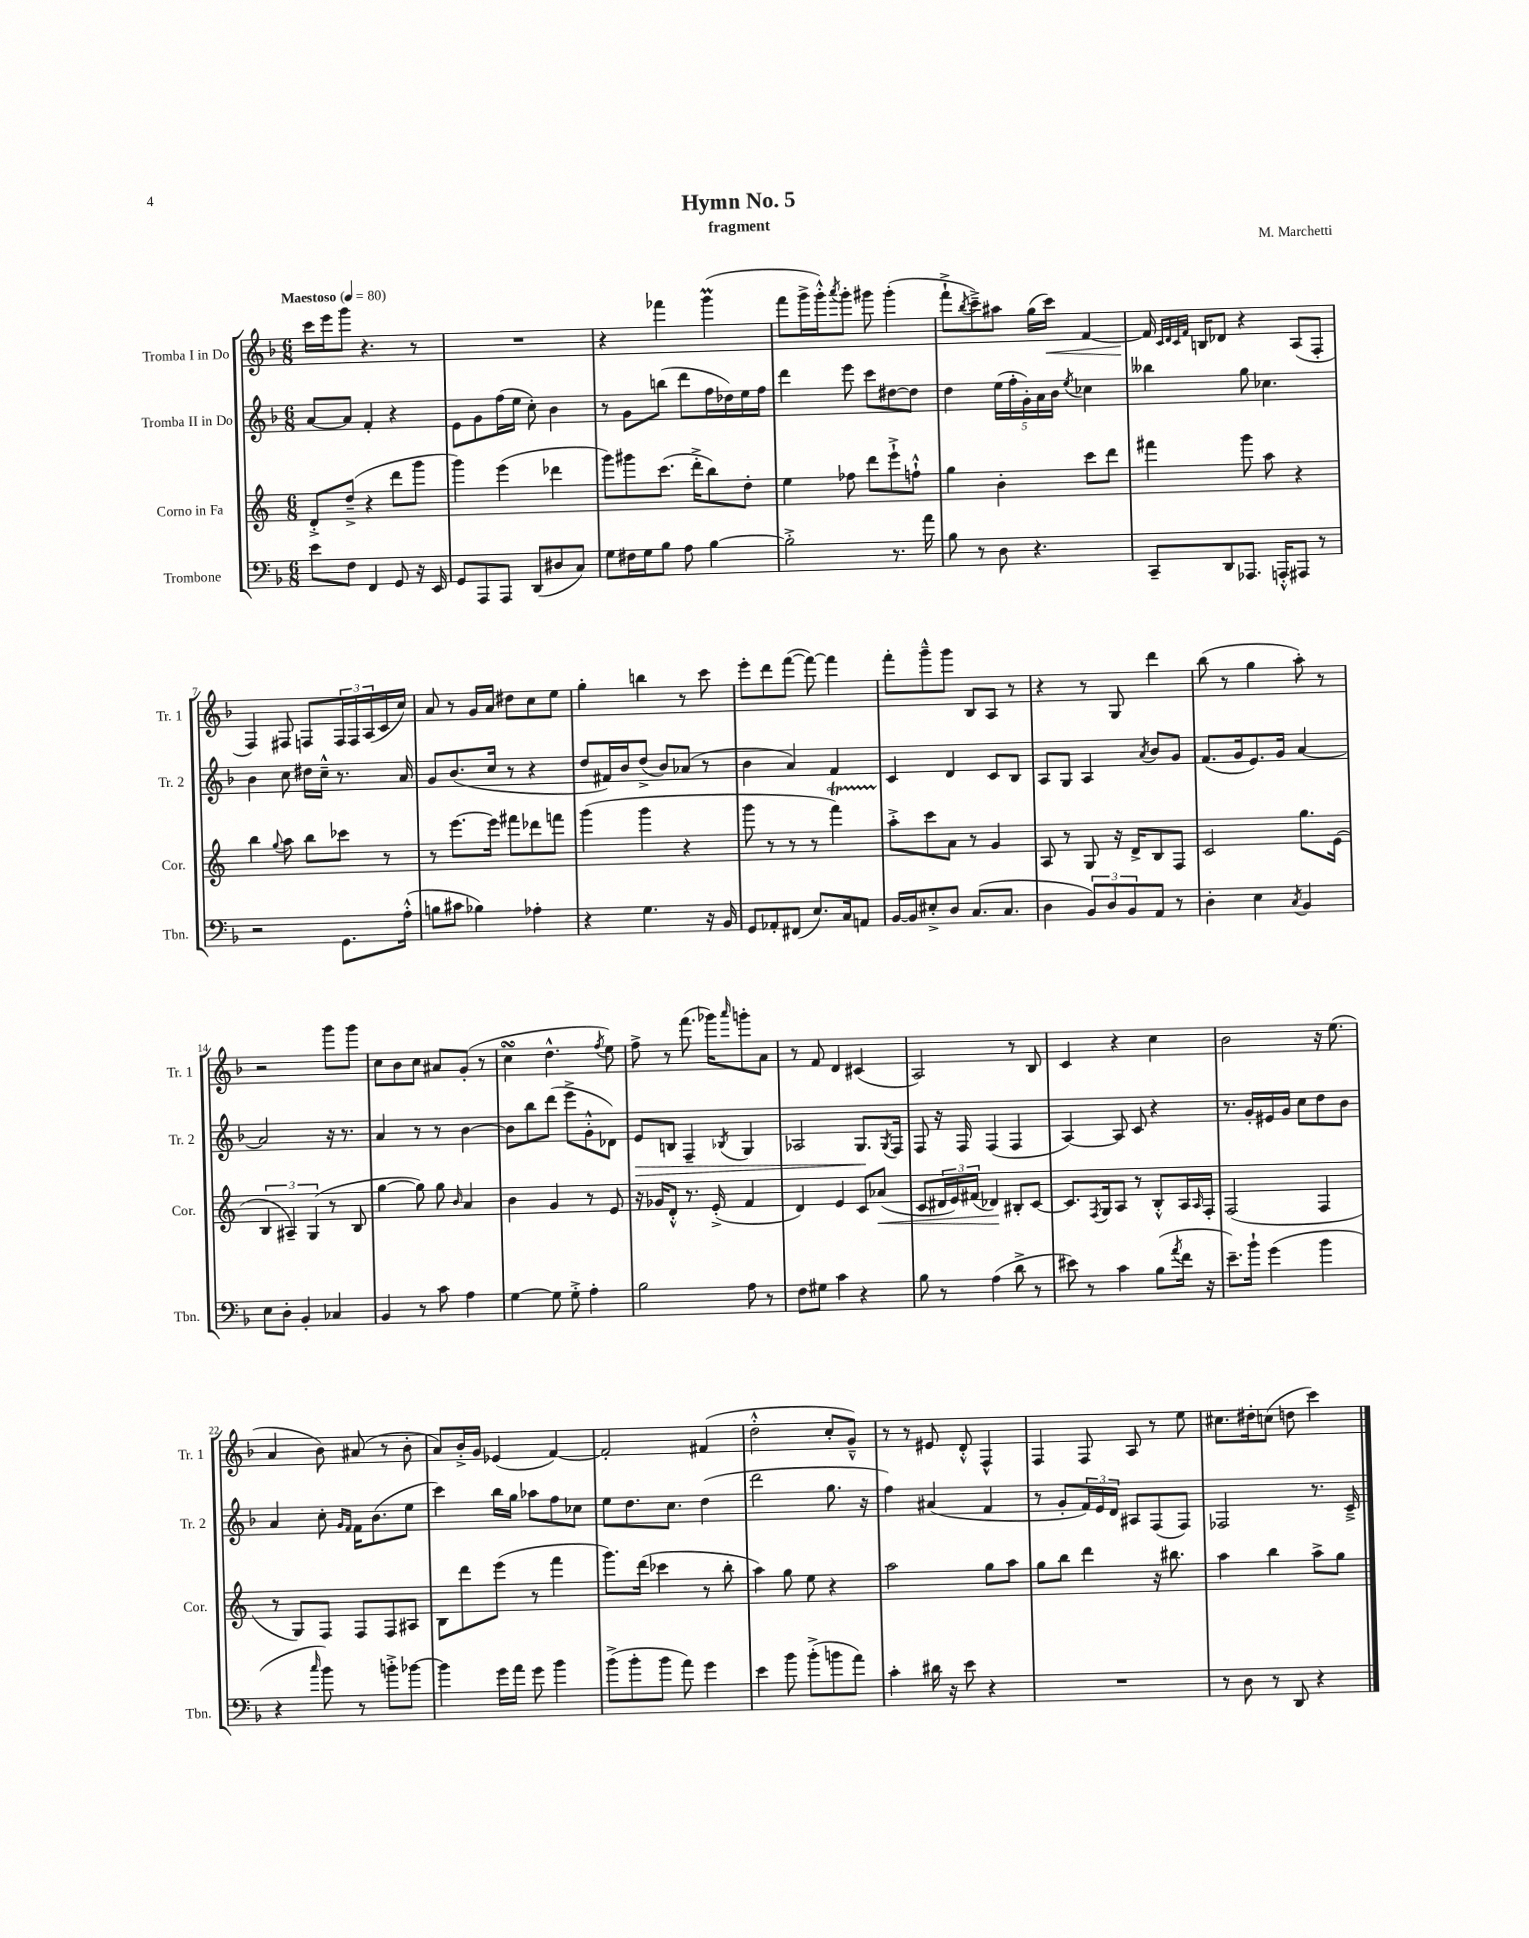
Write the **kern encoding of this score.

**kern	**kern	**dynam	**kern	**dynam	**kern	**dynam
*part4	*part3	*part3	*part2	*part2	*part1	*part1
*staff4	*staff3	*staff3	*staff2	*staff2	*staff1	*staff1
*I"Trombone	*I"Corno in Fa	*	*I"Tromba II in Do	*	*I"Tromba I in Do	*
*I'Tbn.	*I'Cor.	*	*I'Tr. 2	*	*I'Tr. 1	*
*clefF4	*clefG2	*	*clefG2	*	*clefG2	*
*k[b-]	*k[]	*	*k[b-]	*	*k[b-]	*
*M6/8	*M6/8	*	*M6/8	*	*M6/8	*
*MM80	*MM80	*	*MM80	*	*MM80	*
=1	=1	=1	=1	=1	=1	=1
!	!	!	!	!	!LO:TX:a:B:t=Maestoso	!
8e\L	8d'^/L	.	[8a/L	.	16ccc\LL	.
.	.	.	.	.	16eee\J	.
8F\J	(8dd~^/J	.	8a/J]	.	8ggg\J	.
4FF/	4r	.	4f'/	.	4.r	.
8GG/	8ddd\L	.	4r	.	.	.
16r	8ggg\J	.	.	.	8r	.
16EE/	.	.	.	.	.	.
=2	=2	=2	=2	=2	=2	=2
8GG/L	4ggg\)	.	8e\L	.	2.r	.
8AAA/	.	.	8g\	.	.	.
8AAA/J	(4eee\	.	(16ff\L	.	.	.
.	.	.	16ee\JJ	.	.	.
(8DD/L	.	.	8cc'\)	.	.	.
8D#X/	4ddd-X\	.	4b-\	.	.	.
8C/J)	.	.	.	.	.	.
=3	=3	=3	=3	=3	=3	=3
8G\L	8ggg\L)	.	8r	.	4r	.
16F#X\L	8ggg#X\	.	8g\L	.	.	.
16G\J	.	.	.	.	.	.
8B-\J	(8.ccc\J	.	(8bbn\J	.	4fff-X\	.
8A\	.	.	8ddd\L	.	.	.
.	16ddd'^\KL	.	.	.	.	.
[4B-\	8bb\)	.	16ff\L	.	(4gggM\	.
.	.	.	16dd-X\)	.	.	.
.	8dd'\J	.	16ee\	.	.	.
.	.	.	16ff\JJ	.	.	.
=4	=4	=4	=4	=4	=4	=4
2B-'^\]	4ee\	.	4ddd\	.	8fff\L	.
.	.	.	.	.	16ggg^\L	.
.	.	.	.	.	16ggg'^^\J)	.
.	.	.	.	.	8qaaa/	.
.	8ff-X\	.	8eee\	.	8ggg'\J	.
.	8ddd\L	.	8ccc\L	.	8ggg#X\	.
8.r	8eee`^\	.	[8dd#X\	.	(4ggg#'\	.
.	8ffn`^^\J	.	8dd#\J]	.	.	.
16a\	.	.	.	.	.	.
=5	=5	=5	=5	=5	=5	=5
8B-\	4gg\	.	4dd\	.	8fff`^\L	.
.	.	.	.	.	8qbb-/	.
8r	.	.	.	.	8ccc~^\)	.
8D\	4b'\	.	(20ee\LL	.	8aa#X\J	.
.	.	.	20ff'\	.	.	.
.	.	.	20g'\)	.	.	.
4.r	.	.	.	.	(16gg\LL	.
.	.	.	20a\	.	.	.
!	!	!	!	!	!	!LO:HP:b
.	.	.	.	.	16ccc\JJ)	<
.	.	.	20b-\JJ	.	.	.
.	.	.	8qee/	.	.	.
.	8ccc\L	.	4cc-X\	.	[4f/	.
.	8ddd\J	.	.	.	.	.
=6	=6	=6	=6	=6	=6	=6
8CC~/L	4fff#X\	.	4bb--X\	.	16f/]	.
.	.	.	.	.	32qqc/LLL	.
.	.	.	.	.	32qqd/	.
.	.	.	.	.	32qqc/	.
.	.	.	.	.	32qqf/JJJ	.
.	.	.	.	.	16Bn/KL	[
8DD/	.	.	.	.	8d-X/J	.
8.AAA-X/J	8ggg\	.	8gg\	.	4r	.
.	8aa\	.	4.cc-X\	.	.	.
16AAAn'^^/KL	.	.	.	.	.	.
8AAA#X/J	4r	.	.	.	(8A/L	.
8r	.	.	.	.	8F'/J	.
!!LO:LB:g=z
=7	=7	=7	=7	=7	=7	=7
2r	4bb\	.	4b-\	.	4F/)	.
.	8qqgg/	.	.	.	.	.
.	8aa\	.	8cc\	.	8F#X/	.
.	8bb\L	.	16dd#X\LL	.	8Fn/L	.
.	.	.	16cc~^^\JJ	.	.	.
8.GG\L	8ccc-X\J	.	8.r	.	24F/L	.
.	.	.	.	.	24F/	.
.	.	.	.	.	(24A/	.
.	8r	.	.	.	16c/	.
(16A'^^\Jk	.	.	16a/	.	16cc/JJ)	.
=8	=8	=8	=8	=8	=8	=8
8Bn\L	8r	.	8g/L	.	8a/	.
8c#X\J	[8.eee\L	.	(8.b-/	.	8r	.
4B-X\)	.	.	.	.	16g/LL	.
.	16eee\Jk]	.	16cc/Jk	.	16a/JJ	.
.	8fff#X\L	.	8r	.	8dd#X\L	.
4A-X'\	8ddd-X\	.	4r	.	8cc\	.
.	8fffn\J	.	.	.	8ee\J	.
=9	=9	=9	=9	=9	=9	=9
4r	(4ggg\	.	8dd/L	.	4gg'\	.
.	.	.	16f#X/L)	.	.	.
.	.	.	16b-/J	.	.	.
4.G\	4ggg\	.	(8dd^/J	.	4bbn\	.
.	.	.	8b-/L)	.	.	.
.	4r	.	(8a-X/J	.	8r	.
16r	.	.	8r	.	8ccc\	.
16BB-/	.	.	.	.	.	.
=10	=10	=10	=10	=10	=10	=10
8GG/L	8ggg\	.	4b-\	.	8eee'\L	.
8AA-X'/	8r	.	.	.	8ddd\	.
(8FF#X/J	8r	.	4a/)	.	([8fff\J	.
8.E/L)	8r	.	.	.	8fff\_)	.
.	4fffT\)	.	4f/	.	4fff\]	.
16C/k	.	.	.	.	.	.
8AAn/J	.	.	.	.	.	.
=11	=11	=11	=11	=11	=11	=11
[16BB-/LL	8aa'^\L	.	4c/	.	8fff'\L	.
16BB-/J]	.	.	.	.	.	.
8E#X'^/	8ccc\	.	.	.	8ggg~^^\	.
8D/J	8a\J	.	4d/	.	8ggg\J	.
(8.C/L	8r	.	.	.	8B-/L	.
.	4g/	.	8c/L	.	8A/J	.
8.C/J	.	.	.	.	.	.
.	.	.	8B-/J	.	8r	.
=12	=12	=12	=12	=12	=12	=12
4D\	8A/	.	8A/L	.	4r	.
.	8r	.	8G/J	.	.	.
12BB-/L)	8G/	.	4A/	.	8r	.
12D/	.	.	.	.	.	.
.	16r	.	.	.	8G/	.
12BB-/	.	.	.	.	.	.
.	16d^/KL	.	.	.	.	.
.	.	.	8qa/	.	.	.
8AA/J	8B/	.	8b-/L	.	4ddd\	.
8r	8F/J	.	8g/J	.	.	.
=13	=13	=13	=13	=13	=13	=13
4D'\	2c/	.	(8.f/L	.	(8bb-\	.
.	.	.	.	.	8r	.
.	.	.	16g/k	.	.	.
4E\	.	.	8.e/)	.	4gg\	.
.	.	.	16g/Jk	.	.	.
8qC/	.	.	.	.	.	.
4BB-/	8.gg\L	.	[4a/	.	8aa'\)	.
.	.	.	.	.	8r	.
.	(16e\Jk	.	.	.	.	.
!!LO:LB:g=z
=14	=14	=14	=14	=14	=14	=14
8E\L	6B/	.	2a/]	.	2r	.
8D'\J	.	.	.	.	.	.
.	6A#X~/)	.	.	.	.	.
4BB-'/	.	.	.	.	.	.
.	(6G/	.	.	.	.	.
4C-X/	8r	.	16r	.	8ggg\L	.
.	.	.	8.r	.	.	.
.	8B/	.	.	.	8ggg\J	.
=15	=15	=15	=15	=15	=15	=15
4BB-/	[4gg\	.	4a/	.	8cc\L	.
.	.	.	.	.	8b-\	.
8r	8gg\])	.	8r	.	8cc\J	.
8c\	8gg\	.	8r	.	8a#X/L	.
.	16qqb/	.	.	.	.	.
4A\	4a/	.	[4b-\	.	(8g'/J	.
.	.	.	.	.	8r	.
=16	=16	=16	=16	=16	=16	=16
[4G\	4b\	.	8b-\L]	.	4ccsSSS\	.
.	.	.	8bb-\	.	.	.
8G\]	4g/	.	(8ddd\J	.	4.dd^^\	.
8G'^\	.	.	8eee^\L	.	.	.
4A'\	8r	.	8g'^^\	.	.	.
.	.	.	.	.	8qff/	.
.	8e/	.	8d-X\J)	.	8ee\)	.
=17	=17	=17	=17	=17	=17	=17
!	!	!	!	!LO:HP:b	!	!
2B-\	16r	.	8e/L	>	8ff^\	.
.	16g-X/KL	.	.	.	.	.
.	8d'^^/J	.	8Bn/J	.	8r	.
.	8.r	.	4F~/	.	(8.fff\	.
.	(16e'^/	.	.	.	16ggg-X\KL)	.
.	.	.	8qB-X/	.	16qqaaa/	.
8A\	4f/	.	4G/	.	8gggn'\	.
8r	.	.	.	.	8a\J	.
=18	=18	=18	=18	=18	=18	=18
8F\L	4d/)	.	2A-X/	.	8r	.
8G#X\J	.	.	.	.	8f/	.
4c\	4e/	.	.	.	4d/	.
4r	8c/L	.	8.G/L	.	(4c#X/	.
!	!	!LO:HP:b	!	!	!	!
.	(8a-X/J	<	.	.	.	.
.	.	.	8qG/	.	.	.
.	.	.	16F/Jk	]	.	.
=19	=19	=19	=19	=19	=19	=19
8B-\	8c/L	.	8F/	.	2A/)	.
8r	24d#X/L	.	16r	.	.	.
.	24e/)	.	.	.	.	.
.	.	.	16F/	.	.	.
.	(24f#X/JJ	.	.	.	.	.
(4A\	4d-X/)	.	(4F/	.	.	.
8d^\	8B#X'/L	[	4F/	.	8r	.
8r	[8c/J	.	.	.	8B-/	.
=20	=20	=20	=20	=20	=20	=20
8e#X\)	8.c/L]	.	[4A/)	.	4c/	.
8r	.	.	.	.	.	.
.	8qF/	.	.	.	.	.
.	16G/k	.	.	.	.	.
4c\	8A/J	.	8A/]	.	4r	.
.	8r	.	8c/	.	.	.
(8B-\L	8B'^^/L	.	4r	.	4cc\	.
8qa/	.	.	.	.	.	.
16f\Jk	16A/L	.	.	.	.	.
.	16qqA/	.	.	.	.	.
16r	16F'/JJ	.	.	.	.	.
=21	=21	=21	=21	=21	=21	=21
8.e~\L)	(2F/	.	8.r	.	2b-\	.
16b-`\Jk	.	.	16g'/LL	.	.	.
(4g\	.	.	16e#X/	.	.	.
.	.	.	16g/JJ	.	.	.
.	.	.	8cc\L	.	.	.
4b-\	4F/	.	8dd\	.	16r	.
.	.	.	.	.	(8.ee\	.
.	.	.	8b-\J	.	.	.
!!LO:LB:g=z
=22	=22	=22	=22	=22	=22	=22
4r	8r	.	4a/	.	4a/	.
.	8G/L)	.	.	.	.	.
16qqcc/	.	.	.	.	.	.
8b-\)	8F/J	.	8cc'\	.	8b-\)	.
.	.	.	16qqg/LL	.	.	.
.	.	.	16qqf/JJ	.	.	.
8r	8F/L	.	16f\KL	.	(8a#X/	.
.	.	.	(8.b-\	.	.	.
8bn'^\L	8F/	.	.	.	8r	.
[8b-X\J	8A#X/J	.	8ee\J	.	8b-'\	.
=23	=23	=23	=23	=23	=23	=23
4b-\]	8B\L	.	4ccc\)	.	8a/L)	.
.	8ddd\	.	.	.	16b-'^/L	.
.	.	.	.	.	16g/JJ	.
16g\LL	(8eee\J	.	16bb-\LL	.	(4e-X/	.
16a\JJ	.	.	16gg\JJ	.	.	.
8g\	8r	.	8aa-X\L	.	.	.
4b-\	4fff\	.	8ff\	.	[4f/)	.
.	.	.	8cc-X\J	.	.	.
=24	=24	=24	=24	=24	=24	=24
(8b-^\L	8.ggg\L)	.	8ee\L	.	2f'/]	.
8b-'\	.	.	8.dd\	.	.	.
.	(16ddd\Jk	.	.	.	.	.
8b-\J	4ccc-X\	.	.	.	.	.
.	.	.	8.cc\J	.	.	.
8a\)	.	.	.	.	.	.
4g\	8r	.	(4dd\	.	(4f#X/	.
.	8bb'\	.	.	.	.	.
=25	=25	=25	=25	=25	=25	=25
4e\	4aa\)	.	2ddd\	.	2dd'^^\	.
8b-\	8gg\	.	.	.	.	.
(8b-'^\L	8ee\	.	.	.	.	.
8bn\	4r	.	8.gg\	.	8cc'/L	.
8a\J)	.	.	.	.	8g~^^/J)	.
.	.	.	16r	.	.	.
=26	=26	=26	=26	=26	=26	=26
4c'\	2aa\	.	4ff\)	.	8r	.
.	.	.	.	.	8r	.
16d#X\	.	.	(4a#X/	.	8e#X/	.
16r	.	.	.	.	.	.
8e\	.	.	.	.	8d'^^/	.
4r	8gg\L	.	4f/	.	4F^^/	.
.	8aa\J	.	.	.	.	.
=27	=27	=27	=27	=27	=27	=27
2.r	8gg\L	.	8r	.	4F/	.
.	8bb\J	.	8g'/L	.	.	.
.	4ddd\	.	24f/L)	.	8F/	.
.	.	.	24e/	.	.	.
.	.	.	24d/JJ	.	.	.
.	.	.	8A#X/L	.	8A/	.
.	16r	.	(8F/	.	8r	.
.	8.bb#X\	.	.	.	.	.
.	.	.	8F/J)	.	8ee\	.
=28	=28	=28	=28	=28	=28	=28
8r	4aa\	.	2F-X/	.	8.cc#X\L	.
8D\	.	.	.	.	.	.
.	.	.	.	.	16dd#X'\k	.
8r	4bb\	.	.	.	(8ccn\J	.
8DD/	.	.	.	.	8ddn\	.
4r	8aa^\L	.	8.r	.	4ccc\)	.
.	8gg\J	.	.	.	.	.
.	.	.	16c~^/	.	.	.
==	==	==	==	==	==	==
*-	*-	*-	*-	*-	*-	*-
